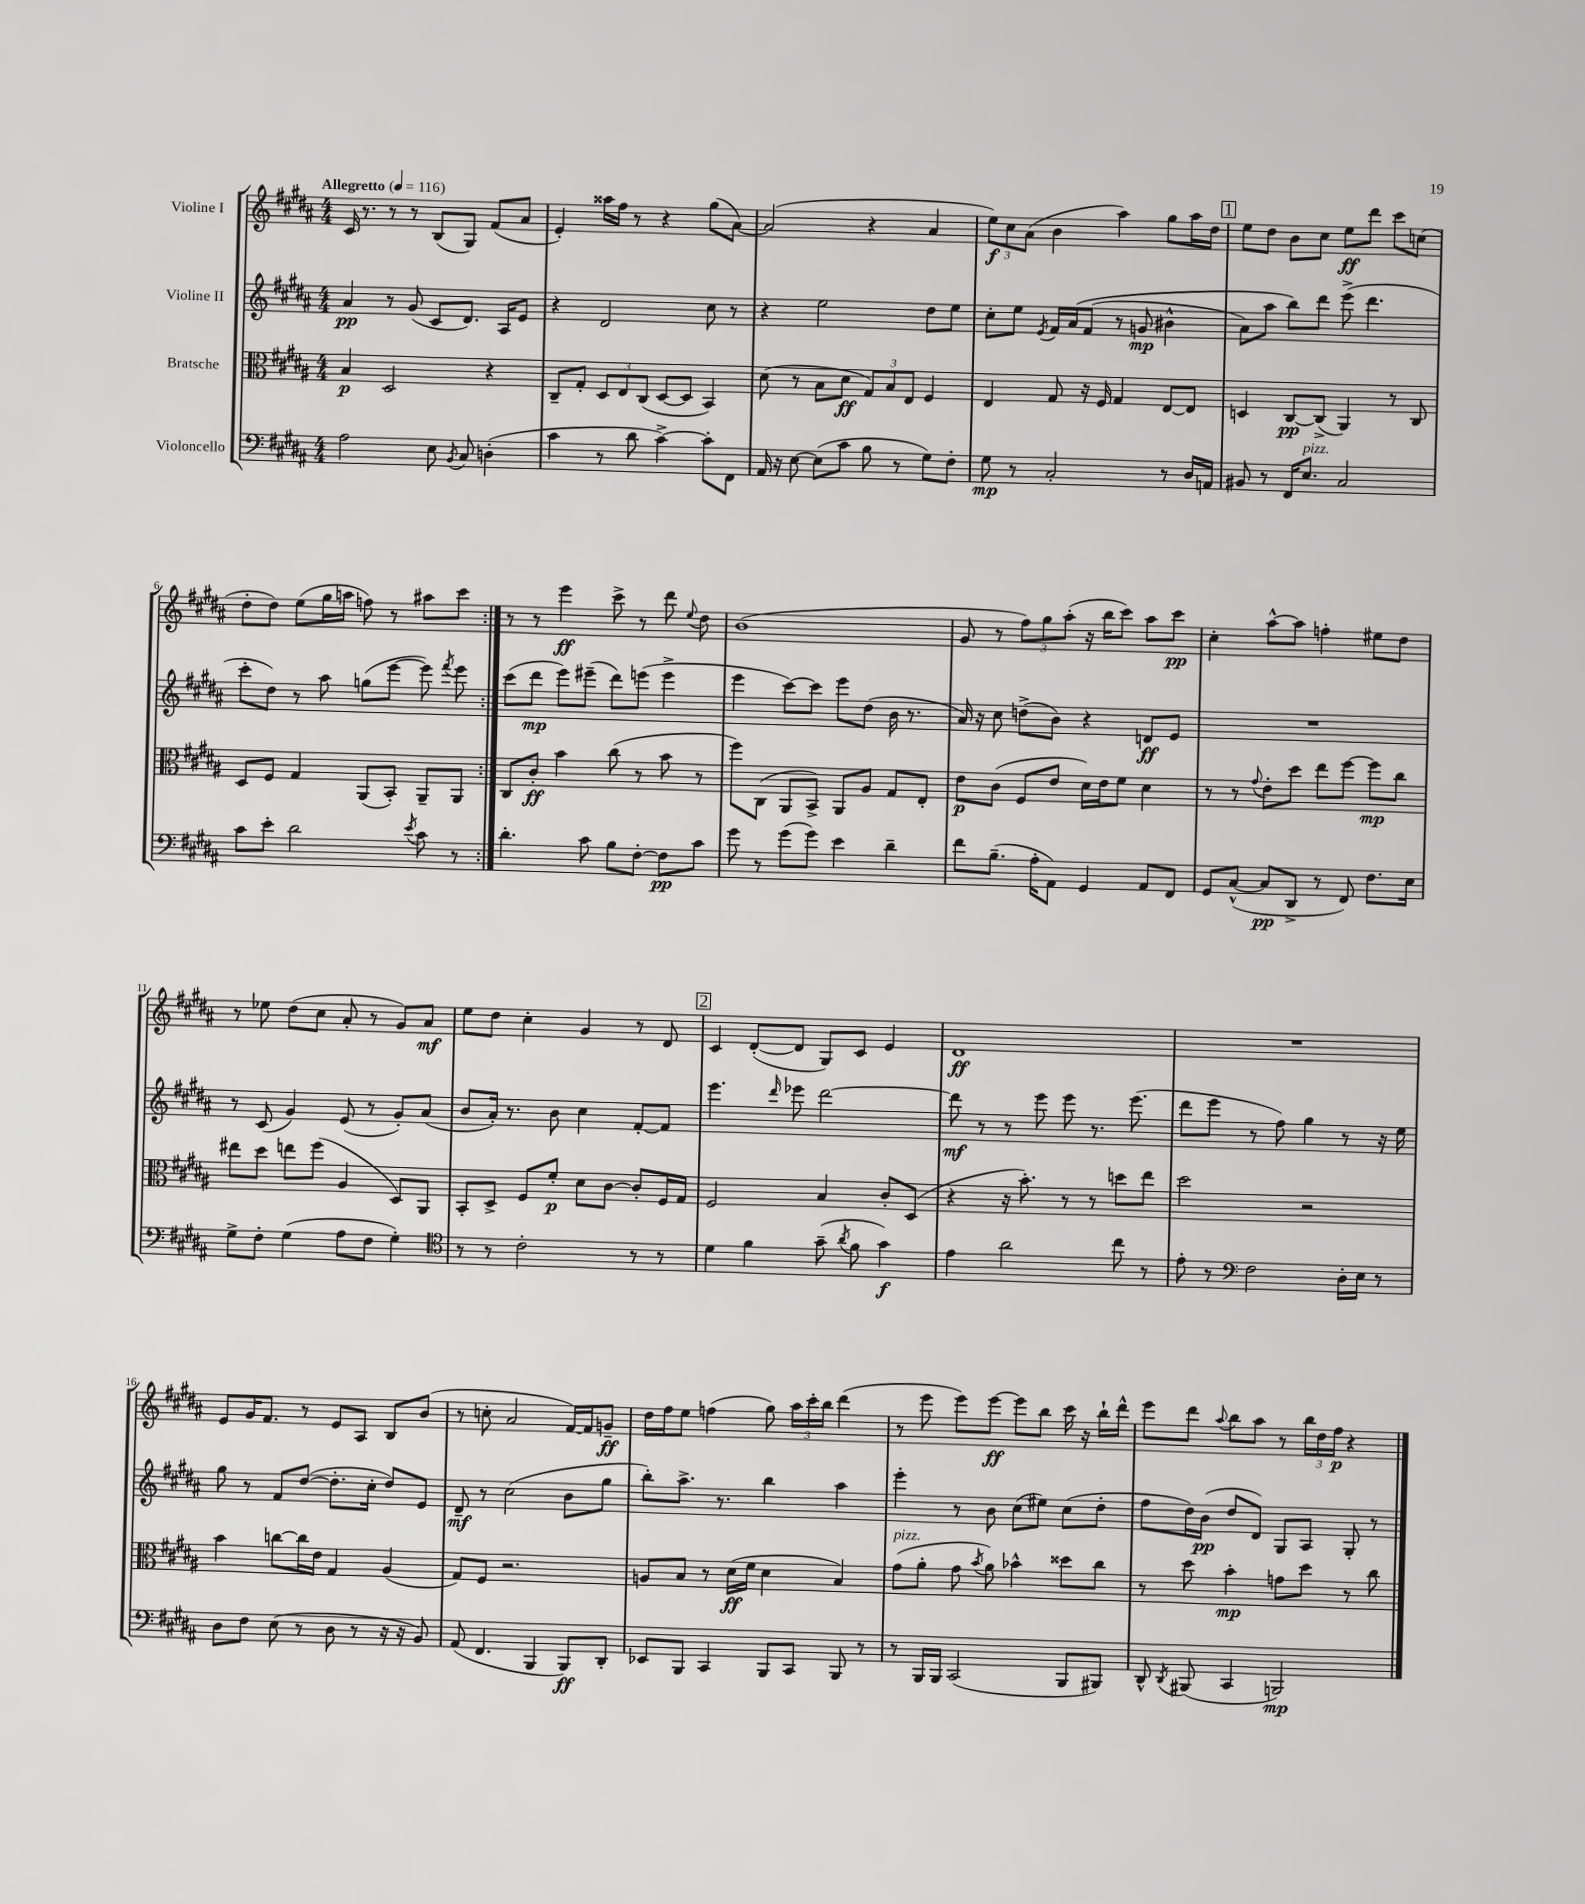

**kern	**dynam	**kern	**dynam	**kern	**dynam	**kern	**dynam
*part4	*part4	*part3	*part3	*part2	*part2	*part1	*part1
*staff4	*staff4	*staff3	*staff3	*staff2	*staff2	*staff1	*staff1
*I"Violoncello	*	*I"Bratsche	*	*I"Violine II	*	*I"Violine I	*
*clefF4	*	*clefC3	*	*clefG2	*	*clefG2	*
*k[f#c#g#d#a#]	*	*k[f#c#g#d#a#]	*	*k[f#c#g#d#a#]	*	*k[f#c#g#d#a#]	*
*M4/4	*	*M4/4	*	*M4/4	*	*M4/4	*
*MM116	*	*MM116	*	*MM116	*	*MM116	*
=1	=1	=1	=1	=1	=1	=1	=1
!	!	!	!	!	!	!LO:TX:a:B:t=Allegretto	!
2A#\	.	4B/	p	4a#/	pp	16c#/	.
.	.	.	.	.	.	8.r	.
.	.	2D#/	.	8r	.	8r	.
.	.	.	.	(8g#/	.	8r	.
8E\	.	.	.	8c#/L	.	(8B/L	.
8qBB/	.	.	.	.	.	.	.
8C#/	.	.	.	8.d#/J)	.	8G#/J)	.
(4Dn'\	.	4r	.	.	.	(8f#/L	.
.	.	.	.	16A#/KL	.	.	.
.	.	.	.	8e/J	.	8a#/J	.
=2	=2	=2	=2	=2	=2	=2	=2
4c#\	.	8C#~/L	.	4r	.	4e'/)	.
.	.	8G#'/J	.	.	.	.	.
8r	.	12D#/L	.	2d#/	.	16aa##X\LL	.
.	.	.	.	.	.	16ff#\JJ	.
.	.	12E/	.	.	.	.	.
8d#\	.	.	.	.	.	8r	.
.	.	(12C#/J	.	.	.	.	.
[4c#^\)	.	[8D#/L	.	.	.	4r	.
.	.	8D#/J]	.	.	.	.	.
8c#'\L]	.	4BB/)	.	8cc#\	.	(8gg#\L	.
8FF#\J	.	.	.	8r	.	[8a#\J)	.
=3	=3	=3	=3	=3	=3	=3	=3
16AA#/	.	(8d#\	.	4r	.	(2a#/]	.
16r	.	.	.	.	.	.	.
[8E\	.	8r	.	.	.	.	.
(8E\L]	.	8B\L	.	2ee\	.	.	.
8c#\J	.	8d#\J	ff	.	.	.	.
8B\	.	12G#/L)	.	.	.	4r	.
.	.	12B/	.	.	.	.	.
8r	.	.	.	.	.	.	.
.	.	12E/J	.	.	.	.	.
8G#\L)	.	4F#/	.	8dd#\L	.	4a#/	.
8F#'\J	.	.	.	8ee\J	.	.	.
=4	=4	=4	=4	=4	=4	=4	=4
8G#\	mp	4E/	.	8cc#'\L	.	12ee\L)	f
.	.	.	.	.	.	12cc#\	.
8r	.	.	.	8ee\J	.	.	.
.	.	.	.	.	.	(12a#\J	.
.	.	.	.	8qe/	.	.	.
2C#'/	.	8G#/	.	16f#/LL	.	4b\	.
.	.	.	.	(16a#/J	.	.	.
.	.	16r	.	(8f#/J	.	.	.
.	.	16F#/	.	.	.	.	.
.	.	4G#/	.	8r	.	4aa#\)	.
.	.	.	.	8gn/	mp	.	.
8r	.	[8E/L	.	4b#X^^\	.	8gg#\L	.
16D#/LL	.	8E/J]	.	.	.	16aa#\L	.
16AAn/JJ	.	.	.	.	.	16dd#\JJ	.
!!LO:REH:place=s1:t=1
=5	=5	=5	=5	=5	=5	=5	=5
8BB#X/	.	4Dn/	.	8a#\L)	.	8ee\L	.
8r	.	.	.	8aa#\J	.	8dd#\J	.
16FF#/KL	.	[8C#/L	pp	8bb\L)	.	8b\L	.
!LO:TX:a:i:t=pizz.	!	!	!	!	!	!	!
8.E/J	.	.	.	.	.	.	.
.	.	(8C#^/J]	.	8ddd#\J	.	8cc#\J	.
2C#/	.	4AA#/)	.	(8eee^\	.	8ee\L	ff
.	.	.	.	4.ddd#\	.	8ddd#\J	.
.	.	8r	.	.	.	8ccc#\L	.
.	.	8C#/	.	.	.	(8ccn\J	.
!!LO:LB:g=z
=6	=6	=6	=6	=6	=6	=6	=6
8c#\L	.	8D#/L	.	8ccc#'\L	.	8dd#'\L	.
8e'\J	.	8F#/J	.	8dd#\J)	.	8dd#\J)	.
2d#\	.	4G#/	.	8r	.	(8ee\L	.
.	.	.	.	8aa#\	.	16gg#\L	.
.	.	.	.	.	.	16aan\JJ	.
.	.	(8AA#/L	.	(8ggn\L	.	8ffn\)	.
.	.	8BB'/J)	.	[8eee\J	.	8r	.
8qe/	.	.	.	.	.	.	.
8c#\	.	8AA#~/L	.	8eee\])	.	8aa#X\L	.
.	.	.	.	8qfff#/	.	.	.
8r	.	8AA#/J	.	8eee\	.	8ccc#\J	.
=7:|!	=7:|!	=7:|!	=7:|!	=7:|!	=7:|!	=7:|!	=7:|!
4.d#'\	.	8C#/L	.	(8ccc#\L	.	8r	.
.	.	8c#'/J	ff	8ddd#\J	mp	8r	.
.	.	4b\	.	8eee\L)	.	4eee\	ff
8c#\	.	.	.	(8eee#X~\J	.	.	.
8B\L	.	(8cc#\	.	8ddd#\L)	.	8ccc#^\	.
[8F#'\J	.	8r	.	(8eeen\J	.	8r	.
8F#\L]	pp	8b\	.	4eee^\	.	8ddd#\	.
.	.	.	.	.	.	8qqee/	.
8c#\J	.	8r	.	.	.	8dd#\	.
=8	=8	=8	=8	=8	=8	=8	=8
8g#\	.	8ff#\L)	.	4eee\	.	(1b	.
8r	.	(8C#\J	.	.	.	.	.
(8g#\L	.	8AA#/L	.	[8ccc#\L)	.	.	.
8g#\J)	.	8BB^/J)	.	8ccc#\J]	.	.	.
4e\	.	8AA#/L	.	8eee\L	.	.	.
.	.	8A#/J	.	(8dd#\J	.	.	.
4d#~\	.	8G#/L	.	16b\	.	.	.
.	.	.	.	8.r	.	.	.
.	.	8E'/J	.	.	.	.	.
=9	=9	=9	=9	=9	=9	=9	=9
8f#\L	.	8e\L	p	16a#/)	.	8g#/	.
.	.	.	.	16r	.	.	.
(8.B~\J	.	(8c#\J	.	8cc#\	.	8r	.
.	.	8F#/L	.	(8ddn^\L	.	12ff#\L)	.
16A#'\KL	.	.	.	.	.	.	.
.	.	.	.	.	.	12gg#\	.
8AA#\J)	.	8e/J	.	8b\J)	.	.	.
.	.	.	.	.	.	(12aa#'\J	.
4GG#/	.	16d#\LL)	.	4r	.	16r	.
.	.	16e\J	.	.	.	16bb\KL	.
.	.	8f#\J	.	.	.	8ccc#\J)	.
8AA#/L	.	4d#\	.	8dn/L	ff	8aa#\L	.
8FF#/J	.	.	.	8e/J	.	8ccc#\J	pp
=10	=10	=10	=10	=10	=10	=10	=10
8GG#/L	.	8r	.	1r	.	4cc#'\	.
([8C#^^/J	.	8r	.	.	.	.	.
.	.	8qqg#/	.	.	.	.	.
8C#/L]	pp	8e'\L	.	.	.	[8aa#^^\L	.
8DD#^/J	.	8dd#\J	.	.	.	8aa#\J]	.
8r	.	8ee\L	.	.	.	4ffn'\	.
8FF#/)	.	[8ff#\J	.	.	.	.	.
8.F#\L	.	8ff#\L]	mp	.	.	8ee#X\L	.
.	.	8cc#\J	.	.	.	8dd#\J	.
16E\Jk	.	.	.	.	.	.	.
!!LO:LB:g=z
=11	=11	=11	=11	=11	=11	=11	=11
8G#^\L	.	8ee#X\L	.	8r	.	8r	.
8F#'\J	.	8dd#\J	.	(8c#/	.	8ee-X\	.
(4G#\	.	8een\L	.	4g#/)	.	(8dd#\L	.
.	.	(8ff#\J	.	.	.	8cc#\J	.
8A#\L	.	4A#/	.	(8e/	.	8a#'/	.
8F#\J	.	.	.	8r	.	8r	.
4G#'\)	.	8D#/L)	.	8g#'/L)	.	8g#/L)	.
.	.	8AA#/J	.	(8a#/J	.	8a#/J	mf
=12	=12	=12	=12	=12	=12	=12	=12
*clefC4	*	*	*	*	*	*	*
8r	.	8BB'/L	.	8b/L	.	8ee\L	.
8r	.	8D#^/J	.	16a#'/Jk)	.	8dd#\J	.
.	.	.	.	8.r	.	.	.
2c#'\	.	8F#/L	.	.	.	4cc#'\	.
.	.	8f#'/J	p	8b\	.	.	.
.	.	8d#\L	.	4cc#\	.	4g#/	.
.	.	[8c#\J	.	.	.	.	.
8r	.	8c#'/L]	.	[8f#'/L	.	8r	.
8r	.	16F#/L	.	8f#/J]	.	8d#/	.
.	.	16G#/JJ	.	.	.	.	.
!!LO:REH:place=s1:t=2
=13	=13	=13	=13	=13	=13	=13	=13
4d#\	.	2F#/	.	4.eee\	.	4c#/	.
4f#\	.	.	.	.	.	([8d#'/L	.
.	.	.	.	16qqddd#/	.	.	.
.	.	.	.	8eee-X\	.	8d#/J]	.
(8g#~\	.	4B/	.	[2ddd#\	.	8G#/L)	.
8qa#/	.	.	.	.	.	.	.
8f#\	.	.	.	.	.	8c#/J	.
4g#\)	f	8c#'/L	.	.	.	4e/	.
.	.	(8D#/J	.	.	.	.	.
=14	=14	=14	=14	=14	=14	=14	=14
4e\	.	4r	.	8ddd#\]	mf	1d#	ff
.	.	.	.	8r	.	.	.
2a#\	.	16r	.	8r	.	.	.
.	.	8.b'\)	.	.	.	.	.
.	.	.	.	8eee\	.	.	.
.	.	8r	.	8eee\	.	.	.
.	.	8r	.	8.r	.	.	.
8cc#\	.	8ddn\L	.	.	.	.	.
.	.	.	.	(8.eee\	.	.	.
8r	.	8ee\J	.	.	.	.	.
=15	=15	=15	=15	=15	=15	=15	=15
8e'\	.	2dd#\	.	8ddd#\L	.	1r	.
8r	.	.	.	8eee\J	.	.	.
*clefF4	*	*	*	*	*	*	*
2F#\	.	.	.	8r	.	.	.
.	.	.	.	8ff#\)	.	.	.
.	.	2r	.	4gg#\	.	.	.
16D#'\LL	.	.	.	8r	.	.	.
16E\JJ	.	.	.	.	.	.	.
8r	.	.	.	16r	.	.	.
.	.	.	.	16ee\	.	.	.
!!LO:LB:g=z
=16	=16	=16	=16	=16	=16	=16	=16
8D#\L	.	4b\	.	8gg#\	.	8e/L	.
8F#\J	.	.	.	8r	.	16g#/K	.
.	.	.	.	.	.	8.f#/J	.
(8E\	.	[8ccn\L	.	8f#/L	.	.	.
8r	.	16cc\L]	.	([8dd#/J	.	8r	.
.	.	16e\JJ	.	.	.	.	.
8D#\	.	4G#/	.	8.dd#'\L]	.	8e/L	.
8r	.	.	.	.	.	8A#/J	.
.	.	.	.	16cc#'\Jk	.	.	.
16r	.	(4A#/	.	8dd#/L)	.	8B/L	.
16r	.	.	.	.	.	.	.
8BB/)	.	.	.	8e/J	.	(8b/J	.
=17	=17	=17	=17	=17	=17	=17	=17
(8AA#/	.	8G#/L)	.	8d#~/	mf	8r	.
4.FF#/	.	8F#/J	.	8r	.	8ccn'\	.
.	.	2.r	.	(2cc#\	.	2a#/	.
4BBB/	.	.	.	.	.	.	.
8BBB/L)	ff	.	.	8b\L	.	[16f#/LL)	.
.	.	.	.	.	.	16f#/J]	.
8DD#'/J	.	.	.	8gg#\J	.	8gn~/J	ff
=18	=18	=18	=18	=18	=18	=18	=18
8EE-X/L	.	8An/L	.	8bb'\L)	.	16dd#\LL	.
.	.	.	.	.	.	16ff#\J	.
8BBB/J	.	8B/J	.	8.aa#^\J	.	8ee\J	.
4CC#/	.	8r	.	.	.	(4ffn\	.
.	.	.	.	8.r	.	.	.
.	.	(16d#\LL	ff	.	.	.	.
.	.	16f#\JJ	.	.	.	.	.
8BBB/L	.	4d#\	.	4bb\	.	8gg#\)	.
8CC#/J	.	.	.	.	.	24aa#\LL	.
.	.	.	.	.	.	24ccc#'\	.
.	.	.	.	.	.	24bb\JJ	.
8BBB/	.	4B/)	.	4aa#\	.	(4ddd#\	.
8r	.	.	.	.	.	.	.
=19	=19	=19	=19	=19	=19	=19	=19
!	!	!LO:TX:a:i:t=pizz.	!	!	!	!	!
8r	.	(8g#\L	.	4eee'\	.	8r	.
16BBB/LL	.	8a#'\J	.	.	.	8eee\	.
16BBB/JJ	.	.	.	.	.	.	.
(2CC#/	.	8g#\	.	8r	.	8eee\L)	.
.	.	8qb/	.	.	.	.	.
.	.	8a#\)	.	8b\	.	[8eee\J	ff
.	.	4b-X^^\	.	(8cc#\L	.	8eee\L]	.
.	.	.	.	8ee#X\J)	.	8bb\J	.
8BBB/L	.	8dd##X\L	.	(8cc#\L	.	16ccc#\	.
.	.	.	.	.	.	16r	.
8BBB#X/J)	.	8cc#\J	.	8dd#'\J	.	16bb`\LL	.
.	.	.	.	.	.	16ddd#^^\JJ	.
=20	=20	=20	=20	=20	=20	=20	=20
8DD#^^/	.	8r	.	8ff#\L	.	8eee\L	.
8qDD#/	.	.	.	.	.	.	.
(8BBB#X/	.	8dd#\	.	16dd#\L)	.	8ddd#\J	.
.	.	.	.	(16b\JJ	pp	.	.
.	.	.	.	.	.	8qqaa#/	.
4CC#/	.	4b'\	mp	8dd#/L	.	8bb\L	.
.	.	.	.	8d#/J)	.	8aa#\J	.
2BBBn/)	mp	8gn\L	.	8G#/L	.	8r	.
.	.	8dd#\J	.	8A#/J	.	24bb\LL	.
.	.	.	.	.	.	24dd#\	.
.	.	.	.	.	.	24ff#\JJ	p
.	.	8r	.	8G#'/	.	4r	.
.	.	8cc#\	.	8r	.	.	.
==	==	==	==	==	==	==	==
*-	*-	*-	*-	*-	*-	*-	*-
